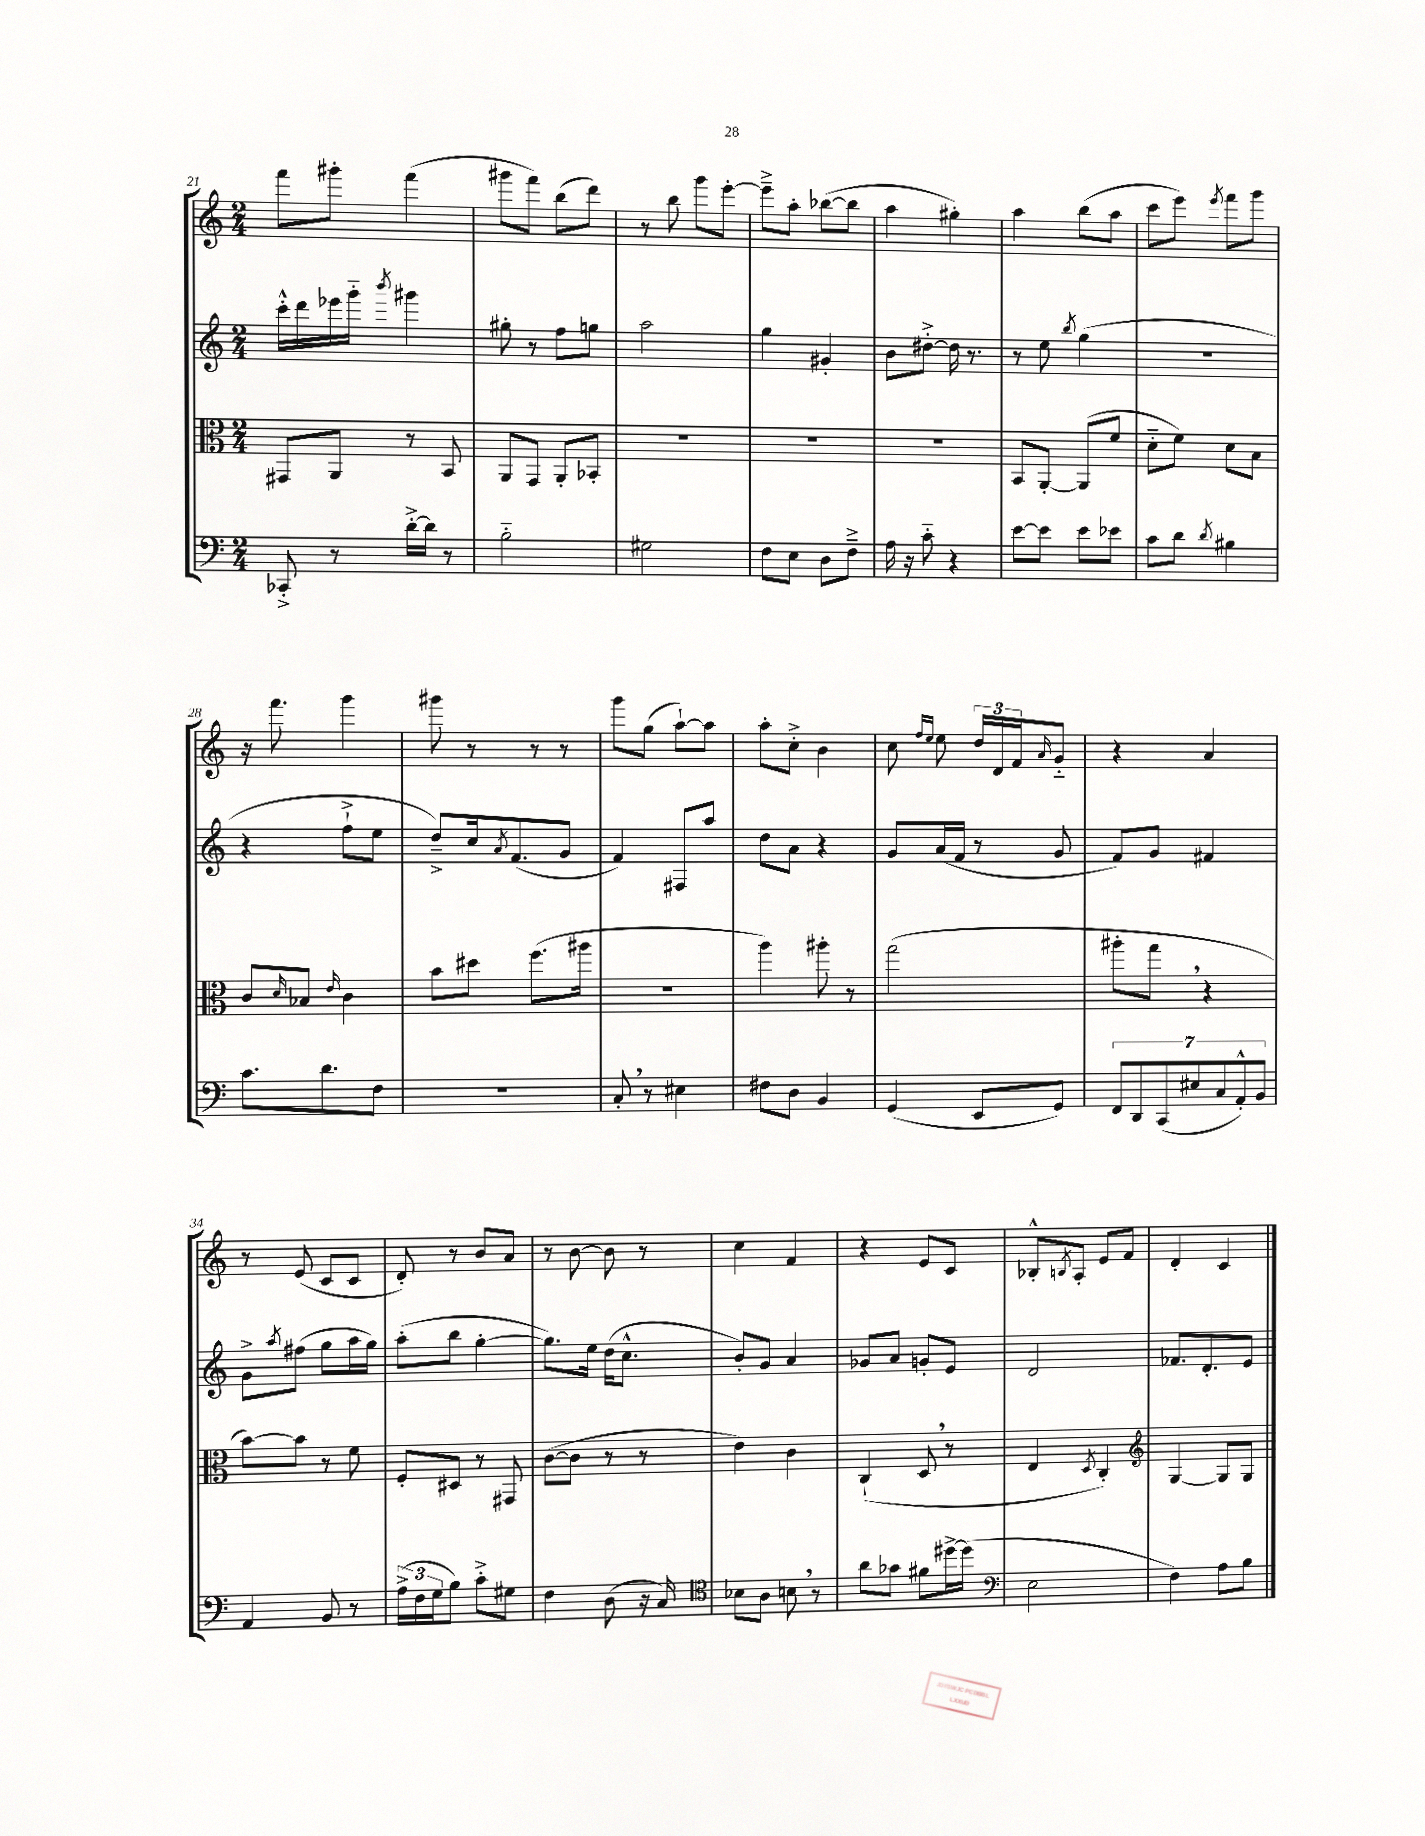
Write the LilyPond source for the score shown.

<<
\new StaffGroup <<
\new Staff = "s0" {
    \clef treble \key c \major \numericTimeSignature \time 2/4
    f'''8 gis'''8-. f'''4( |
    gis'''8 f'''8) b''8( d'''8) |
    r8 b''8 g'''8 e'''8~-. |
    e'''8---> a''8-. bes''8~( bes''8 |
    a''4 gis''4-.) |
    a''4 b''8( a''8 |
    c'''8 e'''8) \acciaccatura { e'''8 } f'''8 g'''8 |
    r16 f'''8. g'''4 |
    gis'''8 r8 r8 r8 |
    g'''8 g''8( a''8~-!) a''8 |
    a''8-. c''8-.-> b'4 |
    c''8 \grace { f''16 e''16 } e''8 \tuplet 3/2 { d''16 d'16 f'16 } \grace { a'16 } g'8-_ |
    r4 a'4 |
    r8 e'8( c'8 c'8 |
    d'8-.) r8 b'8 a'8 |
    r8 b'8~ b'8 r8 |
    c''4 f'4 |
    r4 e'8 c'8 |
    bes8-.-^ \acciaccatura { b8 } a8-. e'8 f'8 |
    d'4-. c'4 \bar "|." |
}
\new Staff = "s1" {
    \clef treble \key c \major \numericTimeSignature \time 2/4
    c'''16-.-^ d'''16 ees'''16 g'''16-_ \acciaccatura { b'''8 } gis'''4 |
    gis''8-. r8 f''8 g''8 |
    a''2 |
    g''4 gis'4-. |
    b'8 dis''8~-.-> dis''16 r8. |
    r8 e''8 \acciaccatura { b''8 } g''4( |
    R2 |
    r4 f''8-!-> e''8 |
    d''8--->) c''16 \acciaccatura { a'8 } f'8.( g'8 |
    f'4) fis8 a''8 |
    d''8 a'8 r4 |
    g'8 a'16( f'16 r8 g'8 |
    f'8) g'8 fis'4 |
    g'8-> \acciaccatura { a''8 } fis''8( g''8 a''16 g''16) |
    a''8-.( b''8 g''4~-. |
    g''8.) e''16 d''16( c''8.-^ |
    b'8-.) g'8 a'4 |
    ges'8 a'8 g'8-. e'8 |
    d'2 |
    fes'8. d'8.-. e'8 \bar "|." |
}
\new Staff = "s2" {
    \clef alto \key c \major \numericTimeSignature \time 2/4
    gis,8 a,8 r8 b,8 |
    a,8 g,8 a,8-. bes,8-. |
    R2 |
    R2 |
    R2 |
    b,8 a,8~-. a,8( f'8 |
    d'8-_ f'8) d'8 b8 |
    c'8 \grace { d'16 } bes8 \grace { e'16 } c'4 |
    b'8 dis''8 f''8.( ais''16 |
    R2 |
    a''4) ais''8-. r8 |
    g''2( |
    ais''8-. g''8 \breathe r4 |
    b'8~) b'8 r8 f'8 |
    f8-. dis8 r8 gis,8 |
    c'8~( c'8 r8 r8 |
    e'4) c'4 |
    c4-!( d8 \breathe r8 |
    e4 \acciaccatura { d8 } c4-.) |
    \clef treble g4~ g8 g8 \bar "|." |
}
\new Staff = "s3" {
    \clef bass \key c \major \numericTimeSignature \time 2/4
    ces,8-.-> r8 d'16~-.-> d'16 r8 |
    b2-_ |
    gis2 |
    f8 e8 d8 f8---> |
    a16 r16 c'8-_ r4 |
    e'8~ e'8 e'8 ees'8 |
    c'8 d'8 \acciaccatura { d'8 } bis4 |
    c'8. d'8. f8 |
    r2 |
    c8-. \breathe r8 eis4 |
    fis8 d8 b,4 |
    g,4( e,8 g,8) |
    \tuplet 7/4 { f,8 d,8 c,8( eis8 c8 a,8-.-^) b,8 } |
    a,4 b,8 r8 |
    \tuplet 3/2 { a16->( f16 g16 } b8) c'8-.-> gis8 |
    f4 d8( r16 c16) |
    \clef tenor bes8 a8 b8 \breathe r8 |
    a'8 ges'8 fis'8 dis''16~-> dis''16( |
    \clef bass e2 |
    f4) a8 b8 \bar "|." |
}
>>
>>
\layout { \context { \Score currentBarNumber = #21 } }
